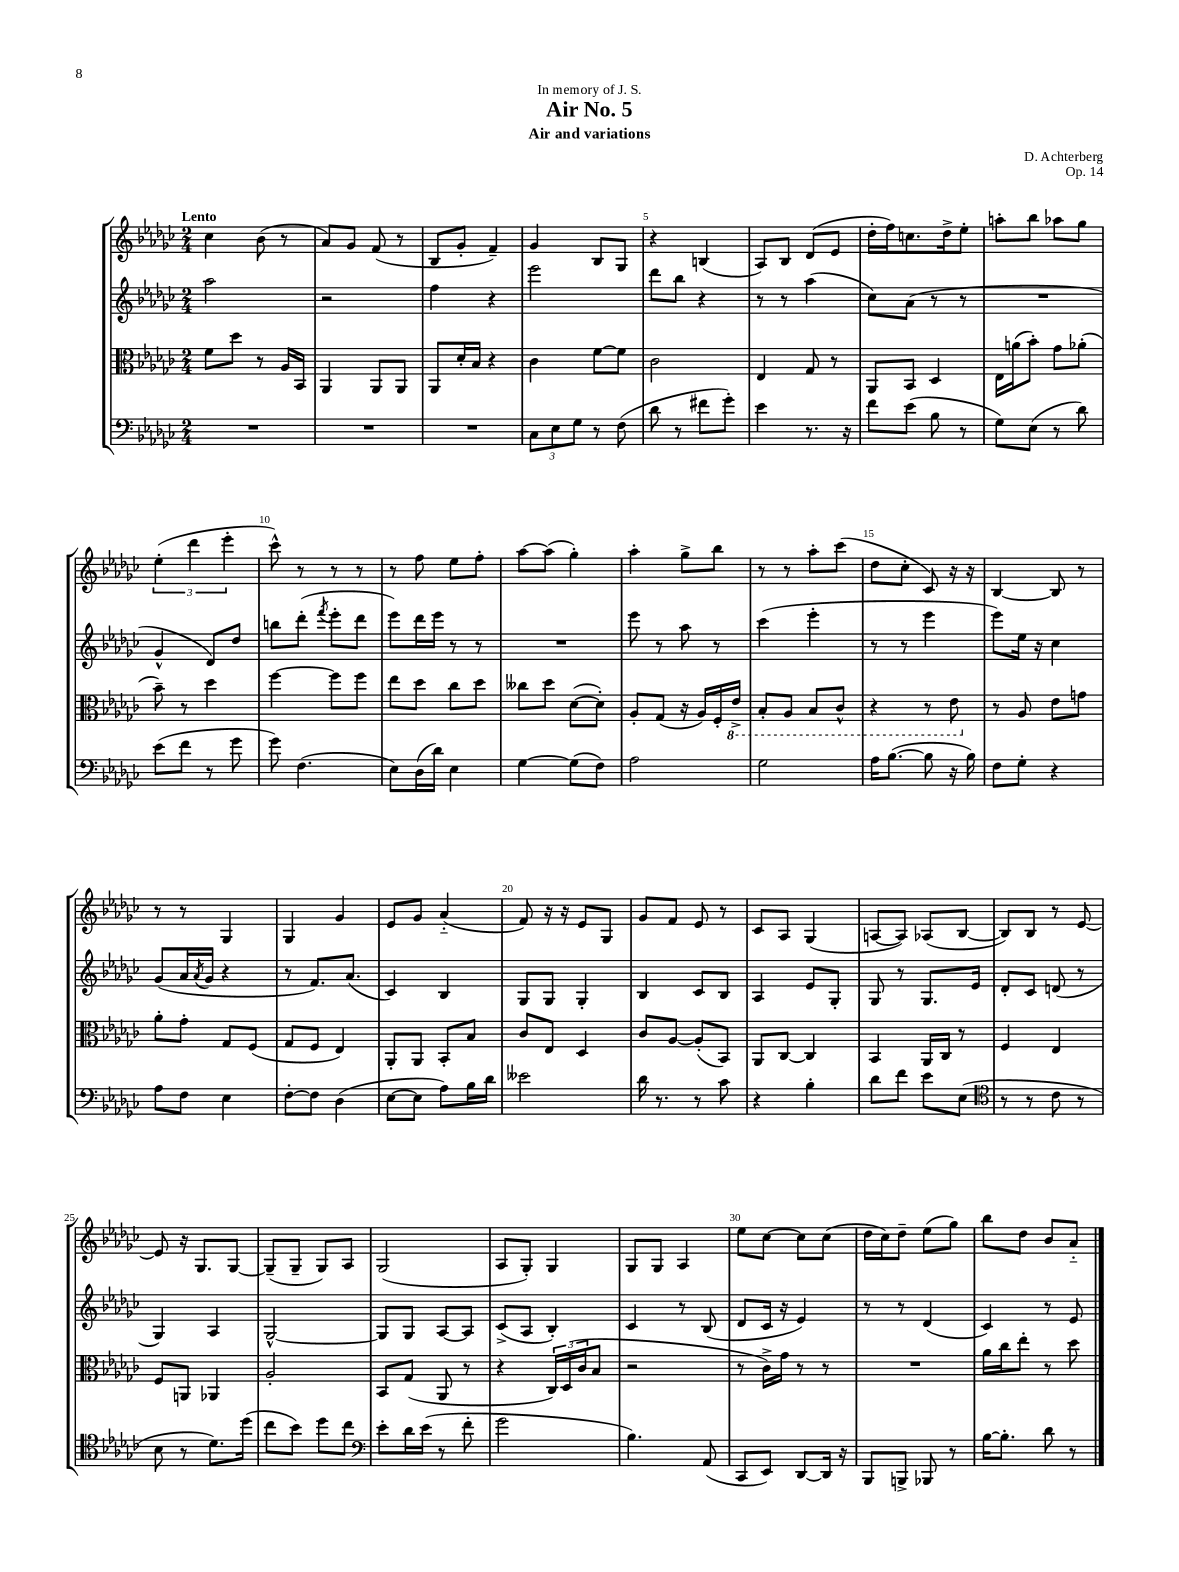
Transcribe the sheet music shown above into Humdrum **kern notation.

**kern	**kern	**kern	**kern
*staff4	*staff3	*staff2	*staff1
*clefF4	*clefC3	*clefG2	*clefG2
*k[b-e-a-d-g-c-]	*k[b-e-a-d-g-c-]	*k[b-e-a-d-g-c-]	*k[b-e-a-d-g-c-]
*M2/4	*M2/4	*M2/4	*M2/4
2r	8f\L	2aa-\	4cc-\
.	8dd-\J	.	.
.	8r	.	(8b-\
.	16A-/LL	.	8r
.	16BB-/JJ	.	.
=	=	=	=
2r	4AA-/	2r	8a-/L)
.	.	.	8g-/J
.	8AA-/L	.	(8f/
.	8AA-/J	.	8r
=	=	=	=
2r	8AA-/L	4ff\	8B-/L
.	16d-'/L	.	8g-'/J
.	16B-/JJ	.	.
.	4r	4r	4f~/)
=	=	=	=
12C-\L	4c-\	2eee-\	4g-/
12E-\	.	.	.
12G-\J	.	.	.
8r	[8f\L	.	8B-/L
(8F\	8f\]J	.	8G-/J
=	=	=	=
8d-\	2c-\	8ddd-\L	4r
8r	.	8bb-\J	.
8f#\L	.	4r	(4B/
8g-'\J)	.	.	.
=	=	=	=
4e-\	4E-/	8r	8A-/L)
.	.	8r	8B-/J
8.r	8G-/	(4aa-\	(8d-/L
.	8r	.	8e-/J
16r	.	.	.
=	=	=	=
8f\L	8AA-/L	8cc-\L)	16dd-'\LL
.	.	.	16ff\J)
(8e-\J	8BB-/J	(8a-\J	8.cc\
8B-\	4D-/	8r	.
.	.	.	16dd-^\k
8r	.	8r	8ee-'\J
=	=	=	=
8G-\L)	16E-\LL	2r	8aa'\L
.	(16a\J	.	.
(8E-\J	8b-'\J)	.	8bb-\J
8r	8g-\L	.	8aa-\L
8d-\)	(8a-'\J	.	8gg-\J
=	=	=	=
(8e-\L	8b-~\)	4g-^^/	(6ee-'\
8f\J	8r	.	.
.	.	.	6ddd-\
8r	4dd-\	8d-/L)	.
.	.	.	6eee-'\
8g-\	.	8dd-/J	.
=	=	=	=
8g-\)	[4ff\	8bb\L	8ccc-^^\)
(4.F\	.	(8ddd-'\J	8r
.	.	8qfff/	.
.	8ff\]L	8eee-'\L	8r
.	8ff\J	8ddd-\J	8r
=	=	=	=
8E-\L)	8ee-\L	8eee-\L)	8r
(16D-\L	8dd-\J	16ddd-\L	8ff\
16d-\JJ)	.	16eee-\JJ	.
4E-\	8cc-\L	8r	8ee-\L
.	8dd-\J	8r	8ff'\J
=	=	=	=
[4G-\	8cc--\L	2r	[8aa-\L
.	8dd-\J	.	(8aa-\]J
(8G-\]L	([8d-\L	.	4gg-'\)
8F\J)	8d-'\]J)	.	.
=	=	=	=
2A-\	8A-'/L	8eee-\	4aa-'\
.	(8G-/J	8r	.
.	16r	8aa-\	8gg-^\L
.	16A-/LL)	.	.
.	16F'/	8r	8bb-\J
.	16E-^/JJ	.	.
=	=	=	=
2G-\	8BB-'/L	(4ccc-\	8r
.	8AA-/J	.	8r
.	8BB-/L	4eee-'\	8aa-'\L
.	8C-^^/J	.	(8ccc-\J
=	=	=	=
16A-\LK	4r	8r	8dd-\L
([8.B-\J	.	.	.
.	.	8r	8cc-'\J
8B-\]	8r	4eee-\	8c-/)
16r	8E-\	.	16r
16B-\)	.	.	16r
=	=	=	=
8F\L	8r	8eee-\L)	[4B-/
8G-'\J	8A-/	16ee-\Jk	.
.	.	16r	.
4r	8e-\L	4cc-\	8B-/]
.	8g\J	.	8r
=	=	=	=
8A-\L	8a-'\L	(8g-/L	8r
8F\J	8g-'\J	16a-/L	8r
.	.	8qa-/	.
.	.	16g-/JJ	.
4E-\	8G-/L	4r	4G-/
.	(8F/J	.	.
=	=	=	=
[8F'\L	8G-/L	8r	4G-/
8F\]J	8F/J	8.f/L)	.
(4D-\	4E-/)	.	4g-/
.	.	(8.a-/J	.
=	=	=	=
[8E-\L	8AA-'/L	4c-/)	8e-/L
8E-\]J	8AA-/J	.	8g-/J
8A-\L)	8BB-'/L	4B-/	(4a-'~/
16B-\L	8B-/J	.	.
16d-\JJ	.	.	.
=	=	=	=
2e--\	8c-/L	8G-/L	8f/)
.	8E-/J	8G-/J	16r
.	.	.	16r
.	4D-/	4G-'/	8e-/L
.	.	.	8G-/J
=	=	=	=
16d-\	8c-/L	4B-/	8g-/L
8.r	.	.	.
.	[8A-/J	.	8f/J
8r	(8A-'/]L	8c-/L	8e-/
8c-\	8BB-/J)	8B-/J	8r
=	=	=	=
4r	8AA-/L	4A-/	8c-/L
.	[8C-/J	.	8A-/J
4B-'\	4C-/]	8e-/L	(4G-/
.	.	8G-'/J	.
=	=	=	=
8d-\L	4BB-/	8G-/	[8A/L
8f\J	.	8r	8A/]J)
8e-\L	16AA-/LL	8.G-/L	(8A-/L
.	16C-/JJ	.	.
(8E-\J	8r	.	[8B-/J
.	.	16e-/Jk	.
=	=	=	=
*clefC4	*	*	*
8r	4F/	8d-'/L	8B-/]L)
8r	.	8c-/J	8B-/J
8c-\	4E-/	(8d/	8r
8r	.	8r	[8e-/
=	=	=	=
8B-\	8F/L	4G-/)	8e-/]
8r	8AA/J	.	16r
.	.	.	8.G-/L
8.d-\L)	4AA-/	4A-/	.
.	.	.	[8G-/J
(16dd-\Jk	.	.	.
=	=	=	=
8cc-\L	2A-'/	[2G-^^/	(8G-~/]L
8b-\J)	.	.	8G-~/J
8dd-\L	.	.	8G-/L)
8cc-\J	.	.	8A-/J
=	=	=	=
*clefF4	*	*	*
8e-'\L	8BB-/L	8G-/]L	(2G-/
16d-\L	(8G-/J	8G-/J	.
(16e-\JJ	.	.	.
8r	8AA-/	[8A-/L	.
8f'\	8r	8A-/]J	.
=	=	=	=
2g-\	4r	(8c-^/L	8A-/L
.	.	8A-/J	8G-'/J)
.	24C-/LL)	4B-'/)	4G-/
.	(24D-/	.	.
.	24c-/J	.	.
.	8B-/J	.	.
=	=	=	=
4.B-\)	2r	4c-/	8G-/L
.	.	.	8G-/J
.	.	8r	4A-/
(8AA-/	.	(8B-/	.
=	=	=	=
8CC-/L	8r	8d-/L	8ee-\L
8EE-/J)	16c-^\LL)	16c-/Jk	[8cc-\J
.	16g-\JJ	16r	.
[8DD-/L	8r	4e-/)	8cc-\]L
16DD-/]Jk	8r	.	(8cc-\J
16r	.	.	.
=	=	=	=
8BBB-/L	2r	8r	16dd-\LL
.	.	.	16cc-\J)
8BBB^/J	.	8r	8dd-~\J
8BBB-/	.	(4d-/	(8ee-\L
8r	.	.	8gg-\J)
=	=	=	=
[16B-\LK	16a-\LL	4c-/)	8bb-\L
8.B-'\]J	16cc-\J	.	.
.	8ee-'\J	.	8dd-\J
8d-\	8r	8r	8b-/L
8r	8dd-\	8e-/	8a-'~/J
==	==	==	==
*-	*-	*-	*-
